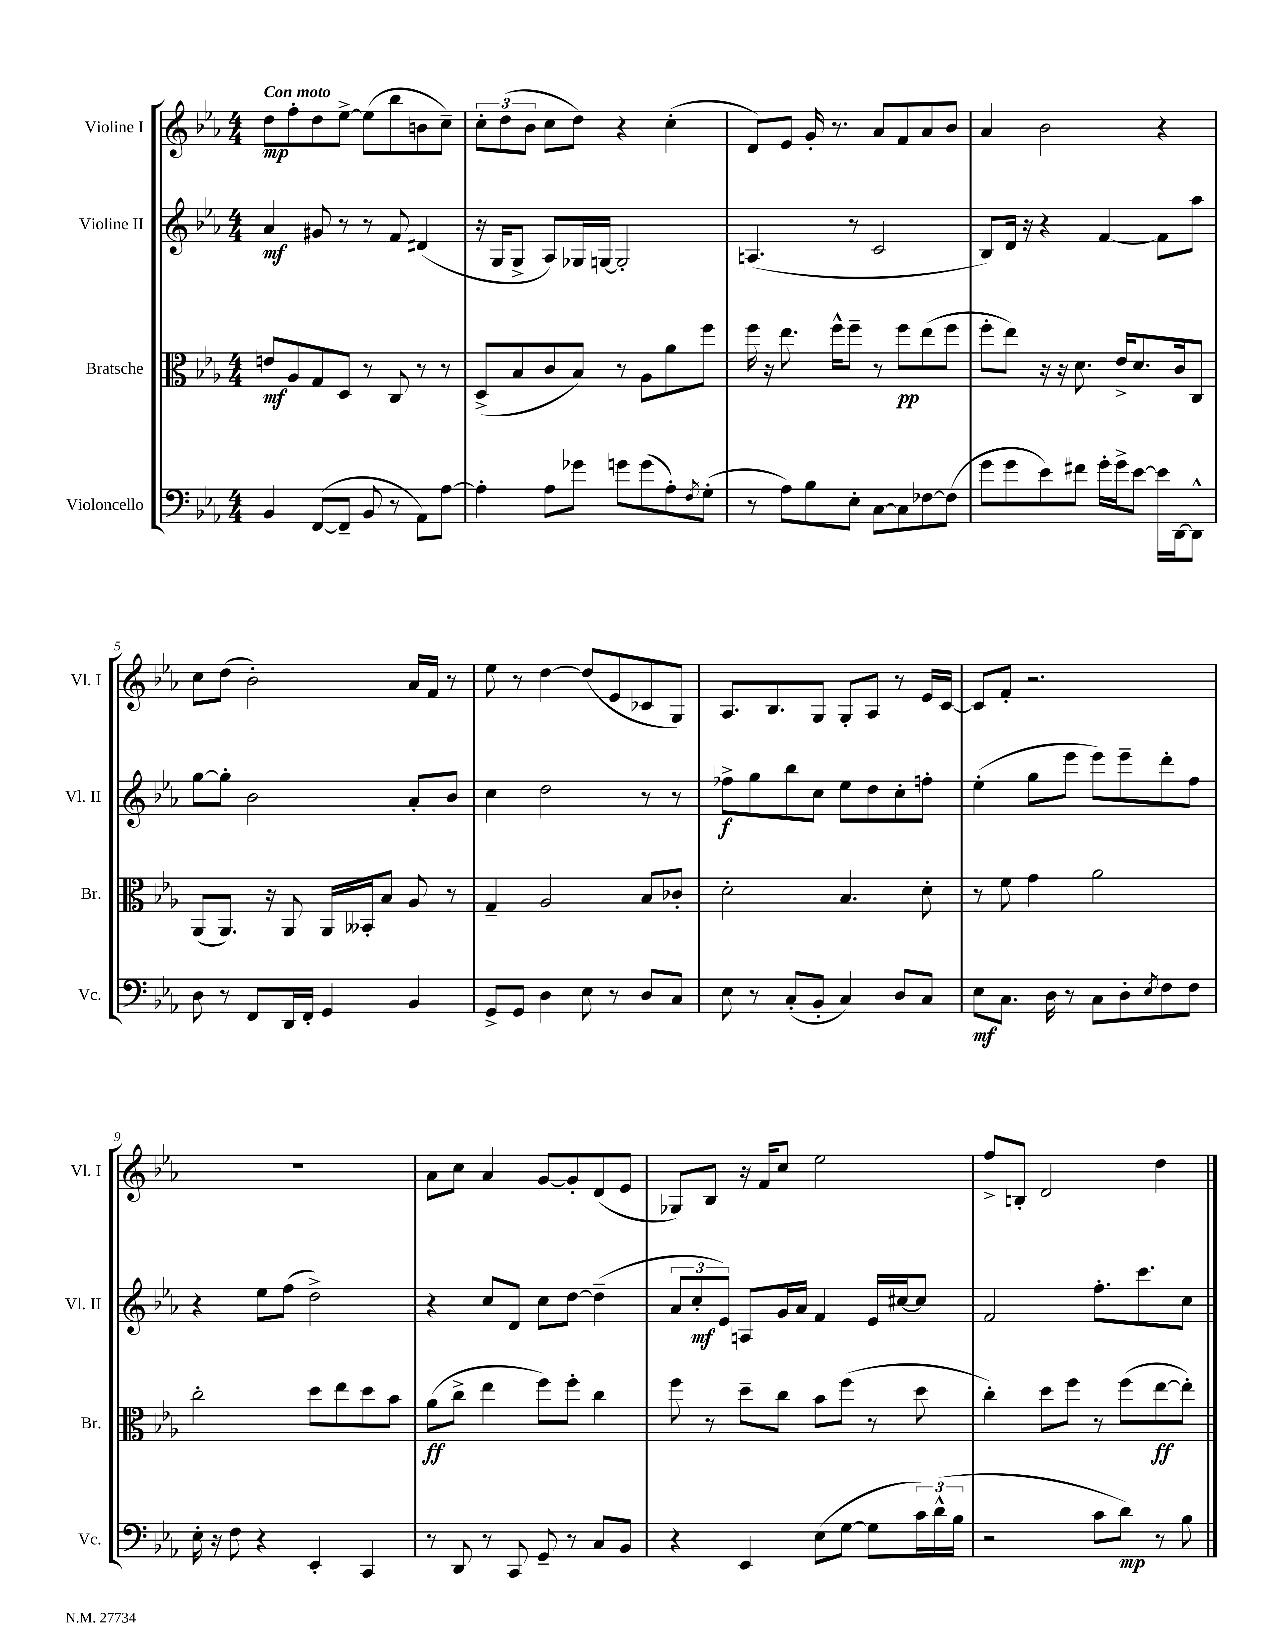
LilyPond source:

<<
\new StaffGroup <<
\new Staff = "s0" \with { instrumentName = "Violine I" shortInstrumentName = "Vl. I" } {
    \clef treble \key ees \major \numericTimeSignature \time 4/4 \tempo "Con moto"
    d''8\mp f''8-. d''8 ees''8~-> ees''8( bes''8 b'8 c''8--) |
    \tuplet 3/2 { c''8-. d''8( bes'8 } c''8 d''8) r4 c''4-.( |
    d'8) ees'8 g'16-. r8. aes'8 f'8 aes'8 bes'8 |
    aes'4 bes'2 r4 |
    c''8 d''8( bes'2-.) aes'16 f'16 r8 |
    ees''8 r8 d''4~ d''8( ees'8 ces'8 g8) |
    aes8. bes8. g8 g8-. aes8 r8 ees'16 c'16~ |
    c'8 f'8-. r2. |
    R1 |
    aes'8 c''8 aes'4 g'8~ g'8-. d'8( ees'8 |
    ges8) bes8 r16 f'16 c''8 ees''2 |
    f''8-> b8-. d'2 d''4 \bar "|." |
}
\new Staff = "s1" \with { instrumentName = "Violine II" shortInstrumentName = "Vl. II" } {
    \clef treble \key ees \major \numericTimeSignature \time 4/4
    aes'4\mf gis'8 r8 r8 f'8 dis'4( |
    r16 g16 g8-> aes8) ges16 g16~ g2-. |
    a4.( r8 c'2 |
    bes8) d'16 r16 r4 f'4~ f'8 aes''8 |
    g''8~ g''8-. bes'2 aes'8-. bes'8 |
    c''4 d''2 r8 r8 |
    fes''8->\f g''8 bes''8 c''8 ees''8 d''8 c''8-. f''8-. |
    ees''4-.( g''8 ees'''8 ees'''8) ees'''8-- d'''8-. f''8 |
    r4 ees''8 f''8( d''2->) |
    r4 c''8 d'8 c''8 d''8~ d''4--( |
    \tuplet 3/2 { aes'8 c''8-.\mf ees'8) } a8 g'16 aes'16 f'4 ees'16 cis''16~ cis''8 |
    f'2 f''8.-. c'''8. c''8 \bar "|." |
}
\new Staff = "s2" \with { instrumentName = "Bratsche" shortInstrumentName = "Br." } {
    \clef alto \key ees \major \numericTimeSignature \time 4/4
    e'8\mf aes8 g8 d8 r8 c8 r8 r8 |
    d8->( bes8 c'8 bes8) r8 aes8 aes'8 f''8 |
    f''16 r16 ees''8. f''16-^ f''8-- r8 f''8\pp ees''8( f''8 |
    f''8-. ees''8) r16 r16 d'8. ees'16-> d'8. c'16 c8 |
    aes,8( aes,8.) r16 aes,8 aes,16 beses,16-. bes8 aes8 r8 |
    g4-- aes2 bes8 ces'8-. |
    d'2-. bes4. d'8-. |
    r8 f'8 g'4 aes'2 |
    c''2-. d''8 ees''8 d''8 bes'8 |
    aes'8\ff( c''8-> ees''4 f''8) f''8-. c''4 |
    f''8 r8 d''8-- c''8 bes'8 f''8( r8 d''8 |
    c''4-.) d''8 f''8 r8 f''8( ees''8~\ff ees''8-.) \bar "|." |
}
\new Staff = "s3" \with { instrumentName = "Violoncello" shortInstrumentName = "Vc." } {
    \clef bass \key ees \major \numericTimeSignature \time 4/4
    bes,4 f,8~( f,8-- bes,8 r8 aes,8) aes8~ |
    aes4-. aes8 ges'8 g'8 g'8( aes8-.) \acciaccatura { f8 } g8-.( |
    r8 aes8) bes8 ees8-. c8~ c8 fes8~ fes8( |
    g'8 g'8 ees'8) fis'8 g'16-. g'16-> ees'8~ ees'16 d,16~ d,8-^ |
    d8 r8 f,8 d,16 f,16-. g,4 bes,4 |
    g,8-> g,8 d4 ees8 r8 d8 c8 |
    ees8 r8 c8-.( bes,8-. c4) d8 c8 |
    ees8\mf c8. d16 r8 c8 d8-. \acciaccatura { ees8 } f8 f8 |
    ees16-. r16 f8 r4 ees,4-. c,4 |
    r8 d,8 r8 c,8 g,8-- r8 c8 bes,8 |
    r4 ees,4 ees8( g8~ g8 \tuplet 3/2 { c'16) d'16-^( bes16 } |
    r2 c'8 d'8\mp) r8 bes8 \bar "|." |
}
>>
>>
